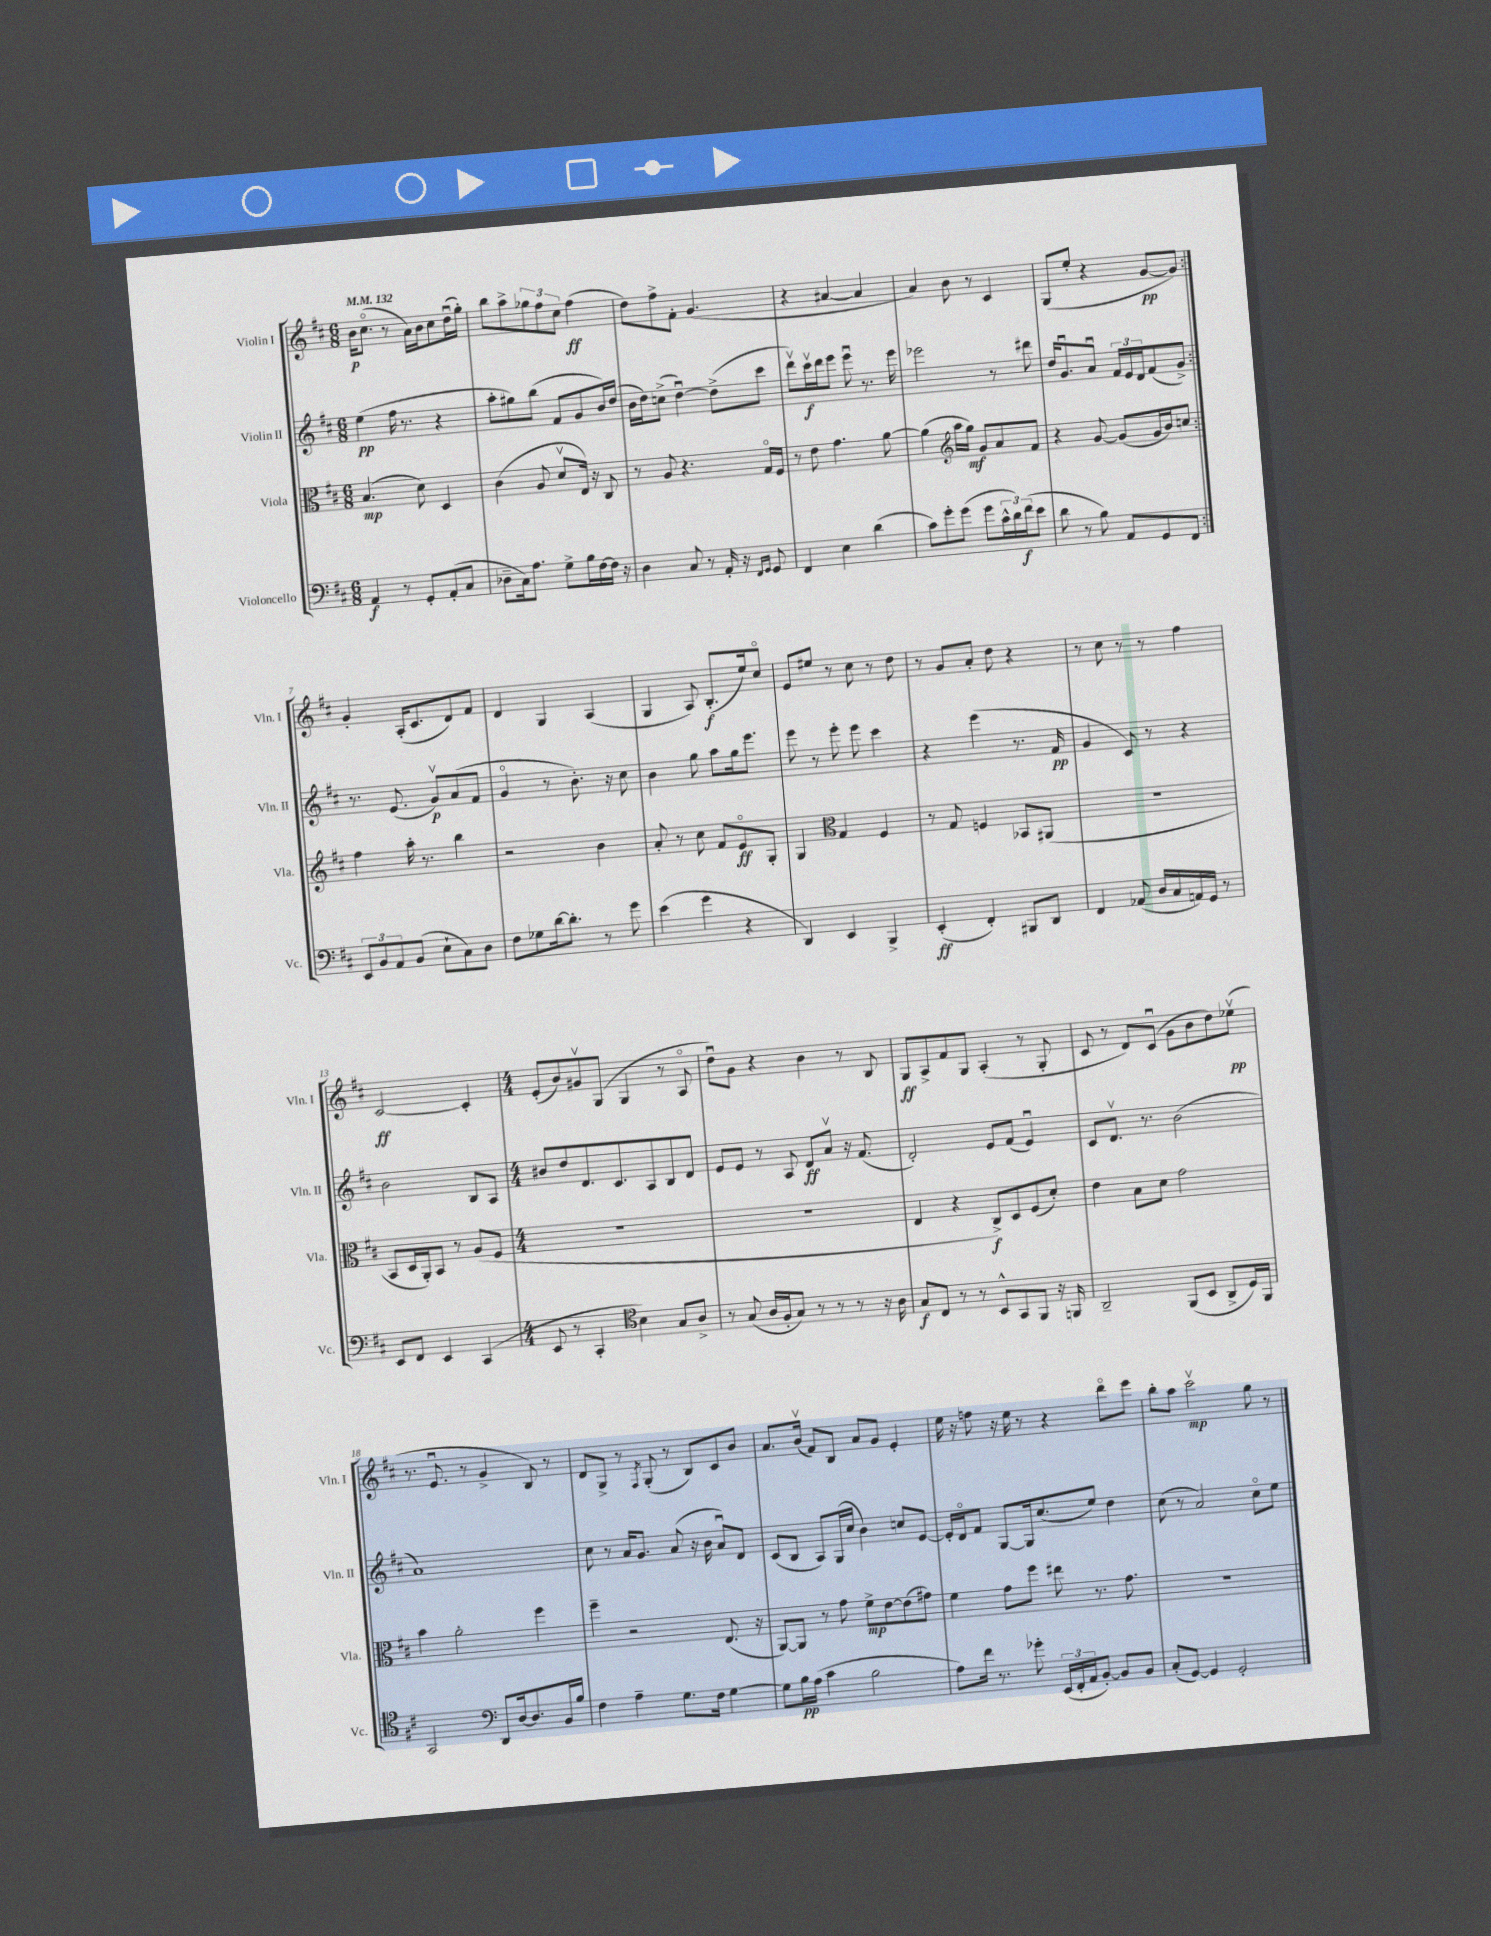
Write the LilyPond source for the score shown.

<<
\new StaffGroup <<
\new Staff = "s0" \with { instrumentName = "Violin I" shortInstrumentName = "Vln. I" } {
    \clef treble \key d \major \numericTimeSignature \time 6/8 \tempo 4 = 132
    \repeat volta 2 { b'16\p cis''8.\flageolet( r8 a'16) b'16 cis''8 d''16\downbow( g''16-.) |
    b''8 a''8-> \tuplet 3/2 { ges''8 fis''8 cis''8 } fis''4\ff( |
    d''8) fis''8-> fis'8-. g'4.( |
    r4 ais'4~ ais'4 |
    a'4) b'8 r8 cis'4 |
    g8( e''8-. r4 g'8~\pp g'8) | }
    g'4-. a16-.( cis'8. d'8) fis'8 |
    d'4 g4 a4( |
    g4 a8) b8.-.\f( e''16) cis''8\flageolet |
    e'8 eis''8 r8 cis''8 r8 d''8 |
    r8 g'8 a'8-. d''8 r4 |
    r8 cis''8 r8 r8 fis''4 |
    cis'2~\ff cis'4-. |
    \numericTimeSignature \time 4/4 e'8-.( b'8) gis'8\upbow g8( g4 r8 a8\flageolet |
    d''8\downbow) g'8 r4 b'4 r8 b8 |
    g8\ff a8-> fis'8 g8 a4-.( r8 g8-. |
    cis'8 r8 d'8) cis'8\downbow( g'8 b'8 d''8) ees''8\upbow\pp( |
    r8. e'8.\downbow r8 g'4-> b8) r8 |
    d'8 g8-> r8 \acciaccatura { fis8 } g8-.( r8 b8) cis'8 b'8 |
    a'8. b'16\upbow( fis'8) b8 a'8 g'8 e'4-. |
    e''16 r16 f''8 r16 e''16 r8 r4 d'''8\flageolet e'''8 |
    b''8-. a''8 cis'''2\upbow\mp g''8 r8 \bar "|." |
}
\new Staff = "s1" \with { instrumentName = "Violin II" shortInstrumentName = "Vln. II" } {
    \clef treble \key d \major \numericTimeSignature \time 6/8
    \repeat volta 2 { e''4\pp( fis''16 r8. r4 |
    a''8-. gis''8) b''8( fis'8 g'8 b'16) d''16( |
    b'16 d''16) c''8->( d''4~\downbow) d''8->( cis'''8 |
    d'''8\upbow) cis'''16\upbow\f d'''16 e'''8 e'''8\downbow r8. e'''16 |
    ees'''2 r8 dis'''8 |
    d''16 g'8.\downbow a'8\downbow \tuplet 3/2 { fis'16 e'16 d'16 } fis'8( g'8->) | }
    r8. e'8.( g'8\upbow\p) a'8( fis'8 |
    g'4\flageolet r8 b'8.-.) r16 cis''8 |
    b'4 g''8 a''8 g''16 e'''8. |
    e'''8 r8 e'''8-. e'''8 cis'''4 |
    r4 e'''4( r8. fis'16\pp |
    g'4 cis'8) r8 r4 |
    b'2 b8 a8 |
    \numericTimeSignature \time 4/4 bis'8 d''8 d'8. cis'8. a8 b8 d'8 |
    e'8 e'8 r8 a8 d'8\ff a'8\upbow r16 fis'8.( |
    d'2-.) e'8 fis'8( e'4\downbow) |
    cis'8 d'8.\upbow r8. b'2( |
    a'1) |
    cis''8 r8 a'16 g'8. a'8( r16 b'16 a'8\downbow) d'8 |
    cis'8( b8 a8) g16( cis''16 b'4) c''8 e'8~ |
    e'16-. d'16\flageolet fis'8 g8~ g16 cis''8.( e''8) d''4 |
    cis''8( r8 a'2) cis''8\flageolet e''8 \bar "|." |
}
\new Staff = "s2" \with { instrumentName = "Viola" shortInstrumentName = "Vla." } {
    \clef alto \key d \major \numericTimeSignature \time 6/8
    \repeat volta 2 { b4.\mp( d'8) d4 |
    cis'4( a8 d'8\upbow e16) r16 cis8 |
    r8 a8 r4. g16\flageolet fis16 |
    r8 e'8 g'4. a'8~ |
    a'4( \clef treble a''16 g''16\mf) g'8 a'8 fis'8 |
    r4 g'8~ g'8( g'16 b'16) c''8 | }
    fis''4 a''16-. r8. b''4 |
    r2 b'4 |
    a'8-. r8 cis''8 fis'8 e'8\flageolet\ff g8-. |
    g4 \clef alto g4 fis4 |
    r8 g8 f4 bes,8 ais,8( |
    R2. |
    b,8 d16 a,16-.) b,8 r8 a8( fis8 |
    \numericTimeSignature \time 4/4 R1 |
    r1 |
    e4 r4 cis8->\f) d8 fis8( d'8-.) |
    e'4 b8 d'8 g'2 |
    b'4 a'2-. fis''4 |
    fis''4-- r2 e8.( r16 |
    a,8~) a,8 r8 g'8 fis'8->\mp e'8~ e'8( gis'8) |
    fis'4 g'8 fis''8 eis''8 r8. g'8. |
    r1 \bar "|." |
}
\new Staff = "s3" \with { instrumentName = "Violoncello" shortInstrumentName = "Vc." } {
    \clef bass \key d \major \numericTimeSignature \time 6/8
    \repeat volta 2 { a,4\f r8 g,8-. a,8-.( cis8 |
    des8-- cis16) a8. g8-> b16 fis16~ fis16 r16 |
    d4 cis8 r8 a,16-. r16 \grace { fis,16 g,16 } g,8 |
    fis,4 e4 d'4( |
    cis'8) g'8-. g'8( g'8 \tuplet 3/2 { cis'16-^ d'16) fis'16\f( } e'8 |
    d'8 r8 b8) a,8 g,8 fis,8 | }
    \tuplet 3/2 { e,8 b,8 a,8 } b,8( e8-! cis8) d8 |
    fis8 ges8 d'16~ d'8.-. r8 g'8 |
    e'4( g'4 r4 |
    d,4) e,4 b,,4-> |
    e,4-.\ff( fis,4-.) bis,,8 d,8 |
    fis,4 aes,8( d16 cis16 a,16) g,16 r8 |
    e,8 fis,8 e,4 cis,4( |
    \numericTimeSignature \time 4/4 e,8 r8 cis,4-. \clef tenor b4) g8 a8-> |
    r8 g8( a16 fis16-. g8) r8 r8 r8 r16 a16 |
    g8\f cis8 r8 r8 b,8-^ g,8 fis,8 r16 f,16 |
    a,2-- fis,8( b,8 a,8-> d16) fis,16 |
    g,2 \clef bass d,8 d16~ d8. b,16 b16 |
    fis4 a4-- g8. fis16 g4~ |
    g8 b16\pp a16( cis'4 b2 |
    a8) fis'16 r8. ges'8-. \tuplet 3/2 { e,16( fis,16-. a,16 } b,8~-.) b,8 b,8 |
    cis8-.( g,8~) g,4 g,2-. \bar "|." |
}
>>
>>
